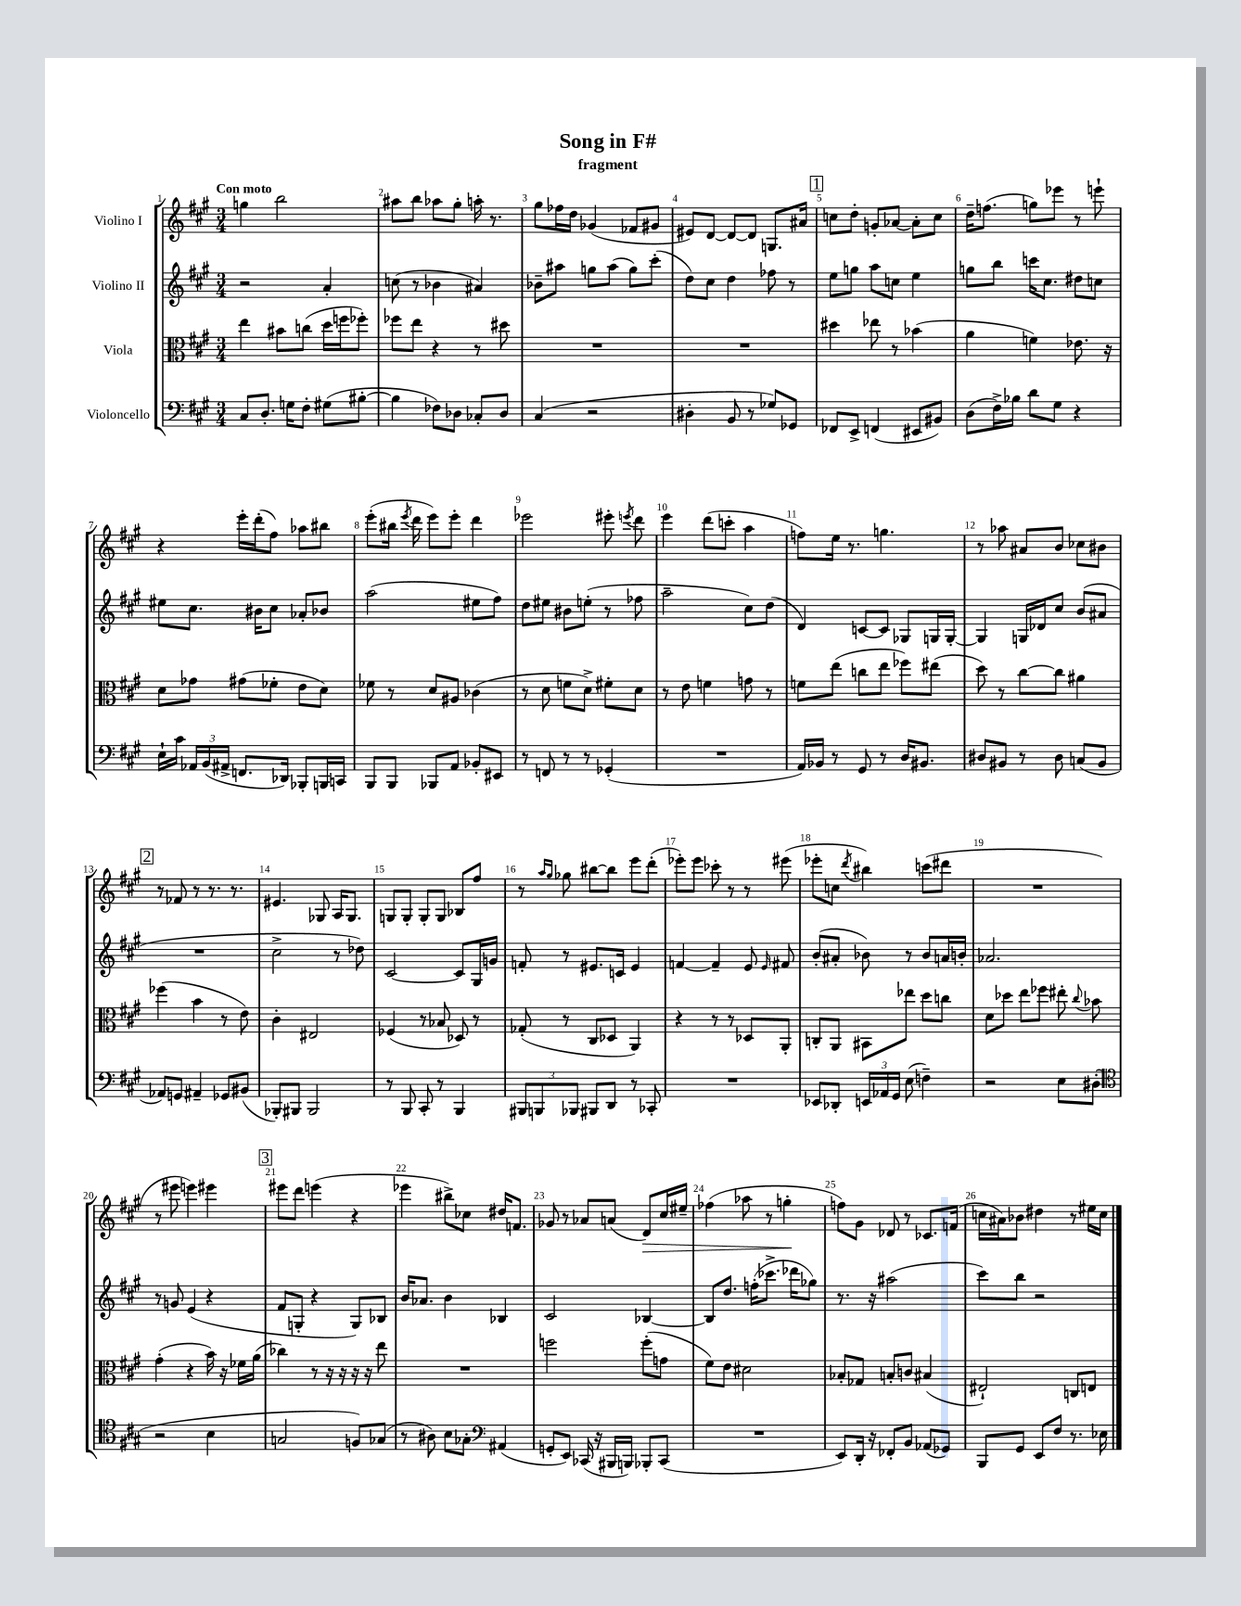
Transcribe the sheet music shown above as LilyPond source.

\header { title = "Song in F#" subtitle = "fragment" }
<<
\new StaffGroup <<
\new Staff = "s0" \with { instrumentName = "Violino I" } {
    \clef treble \key a \major \numericTimeSignature \time 3/4 \tempo "Con moto"
    \autoBeamOff g''4 b''2 |
    ais''8[ b''8] aes''8[ gis''8]-. a''16-. r8. |
    gis''8[ fes''16 d''16] ges'4( fes'8[ gis'8] |
    eis'8[) d'8]~ d'8[~ d'8] g8.[ ais'16] |
    \mark \markup { \box "1" } c''8[ d''8]-. g'8[-. aes'8]~ aes'8[-. c''8] |
    d''16[-- f''8.]( g''8[) ees'''8] r8 e'''8-! |
    r4 e'''16[-. d'''16-.( fis''8]) aes''8[ bis''8] |
    e'''8[-.( bis''16] \acciaccatura { e'''8 } d'''16 e'''8[) e'''8]-. d'''4 |
    ees'''2 eis'''8-. \acciaccatura { e'''8 } d'''8 |
    e'''4 d'''8[( c'''8]-. a''4 |
    f''8[) e''16] r8. g''4. |
    r8 aes''8 ais'8[ b'8] ces''8[ bis'8] |
    \mark \markup { \box "2" } r8 fes'8 r8 r8. r8. |
    eis'4. ges8 a16[ ges8.] |
    g8[ g8]-. g8[-. g8] bes8[ fis''8] |
    r8 \grace { a''16[ gis''16] } ges''8 bis''8[~ bis''8] e'''8[ d'''8]-.( |
    ees'''8[-.) ees'''8] ces'''8-. r8 r8 eis'''8( |
    ees'''8[-. c''8] \acciaccatura { d'''8 } bis''4) c'''8[( dis'''8] |
    R2. |
    r8 eis'''8 e'''4) eis'''4 |
    \mark \markup { \box "3" } eis'''8[ d'''8] e'''4( r4 |
    ees'''4 bis''8[->) ces''8] dis''16[ f'8.] |
    ges'8 r8 aes'8[ a'8]( d'8[\>) cis''16 eis''16]-- |
    fes''4( aes''8 r8 g''4-.\! |
    f''8[) gis'8] des'8 r8 ces'8.[ f'16]( |
    c''16[ ais'16) bes'8] dis''4 r8 eis''16[ c''16] \bar "|." |
}
\new Staff = "s1" \with { instrumentName = "Violino II" } {
    \clef treble \key a \major \numericTimeSignature \time 3/4
    \autoBeamOff r2 a'4-. |
    c''8( r8 bes'4 ais'4) |
    bes'8[-- ais''8] g''8[ ais''8]( g''8[) cis'''8]-.( |
    d''8[) cis''8] d''4 fes''8 r8 |
    \mark \markup { \box "1" } e''8[ g''8] a''8[ c''8] e''4 |
    g''8[ b''8] c'''16[ cis''8.] dis''8[ c''8] |
    eis''8[ cis''8.] bis'16[ cis''8] aes'8[-. bes'8] |
    a''2( eis''8[ fis''8]) |
    d''8[ eis''8] bis'8[ e''8]-.( r8 fes''8 |
    a''2-- cis''8[) d''8]( |
    d'4) c'8[~ c'8] ges8[ g16 g16]~-. |
    g4 g16[ des'16 cis''8] b'8[( ais'8] |
    \mark \markup { \box "2" } R2. |
    cis''2-> r8 des''8) |
    cis'2~ cis'8[ gis16 g'16] |
    f'8-. r8 eis'8.[ c'16] eis'4 |
    f'4~ f'4-- e'8 \grace { e'16 } fis'8 |
    b'8[-.( ais'8]-. bes'8) r8 bes'8[ a'16 b'16]-. |
    aes'2. |
    r8 g'8 e'4( r4 |
    \mark \markup { \box "3" } fis'8[ g8]-. r4 g8[) bes8] |
    b'16[ aes'8.] b'4 bes4 |
    cis'2 bes4~ |
    bes8[ d''8.] f''16[-.( ces'''8.]-> des'''16[ ges''8]) |
    r8. r16 ais''2( |
    cis'''8[) b''8] r2 \bar "|." |
}
\new Staff = "s2" \with { instrumentName = "Viola" } {
    \clef alto \key a \major \numericTimeSignature \time 3/4
    \autoBeamOff e''4 bis'8[ c''8]( d''16[ f''16 fes''8]-.) |
    fes''8[ e''8] r4 r8 dis''8 |
    R2. |
    R2. |
    \mark \markup { \box "1" } dis''4 ees''8 r8 bes'4( |
    a'4 f'4) ees'8. r16 |
    d'8[ ges'8] gis'8[( fes'8]-. e'8[ d'8]) |
    fes'8 r8 d'8[ ais8] ces'4( |
    r8 d'8 f'8[ d'8]->) fis'8[-. d'8] |
    r8 e'8 f'4 g'8 r8 |
    f'8[ e''8]( c''8[ e''8] fes''8[) eis''8]( |
    d''8) r8 cis''8[~ cis''8] ais'4 |
    \mark \markup { \box "2" } fes''4( b'4 r8 e'8) |
    cis'4-. eis2 |
    fes4( r8 bes8 des8) r8 |
    ges8-.( r8 cis8[ des8] a,4) |
    r4 r8 r8 des8[ a,8]-. |
    c8[-. a,8] bis,8[ ees''8] d''8[ c''8] |
    d'8[ des''8] e''8[ fes''8] eis''8-. \appoggiatura { cis''8 } bes'8 |
    gis'4-.( r4 b'16) r16 fes'16[ a'16]( |
    \mark \markup { \box "3" } ces''4) r8 r16 r16 r16 r16 e''8 |
    R2. |
    f''2 f''8[-.( g'8] |
    fis'8[) e'8] dis'2 |
    bes8[-. ges8] b8[-. c'8] bis4( |
    eis2-!) c8[ e8] \bar "|." |
}
\new Staff = "s3" \with { instrumentName = "Violoncello" } {
    \clef bass \key a \major \numericTimeSignature \time 3/4
    \autoBeamOff cis8[ d8.]-. g16[ fis8]-. gis8[( bis8]~-. |
    bis4 fes8[) des8] ces8[-. des8] |
    cis4( r2 |
    dis4-. b,8 r8 ges8[) ges,8] |
    \mark \markup { \box "1" } fes,8[ e,8]-> f,4( eis,8[ bis,8]) |
    d8[( fis16->) bes16] d'8[ gis8] r4 |
    e16[-! cis'16] \tuplet 3/2 { aes,16[ b,16( ais,16]-> } f,8.[ des,16]) bes,,8[-. b,,16 c,16] |
    b,,8[ b,,8] bes,,8[ a,8] bes,8[-. eis,8] |
    r8 f,8 r8 r8 ges,4-.( |
    R2. |
    a,16[) bes,16] r8 gis,8 r8 d16[ bis,8.] |
    dis8[ bis,8] r8 dis8 c8[( bis,8] |
    \mark \markup { \box "2" } aes,8[) g,8] ais,4-- ges,8[ bis,8]( |
    bes,,8[-.) bis,,8] bis,,2 |
    r8 b,,8 cis,8-. r8 b,,4 |
    \tuplet 3/2 { bis,,8[ b,,8 bes,,8] } bis,,8[ d,8] r8 ces,8-. |
    R2. |
    ees,8[ des,8]-. \tuplet 3/2 { e,16[ aes,16 gis,16] } e8( f4--) |
    r2 e8[ dis8]-.( |
    \clef tenor r2 b4 |
    \mark \markup { \box "3" } g2 f8[) ges8]( |
    r8 ais8) b8[ ges8]-. \clef bass ais,4( |
    g,8[-. e,8]) ces,16( r16 bis,,16[ b,,16]) bes,,8[-. ces,8]( |
    R2. |
    e,8[) d,16]-. r16 fes,8[-. b,8] aes,8[( ges,8]) |
    b,,8[ gis,8] e,8[ fis8] r8. ees16 \bar "|." |
}
>>
>>
\layout { \context { \Score \override BarNumber.break-visibility = ##(#f #t #t) barNumberVisibility = #all-bar-numbers-visible } }
